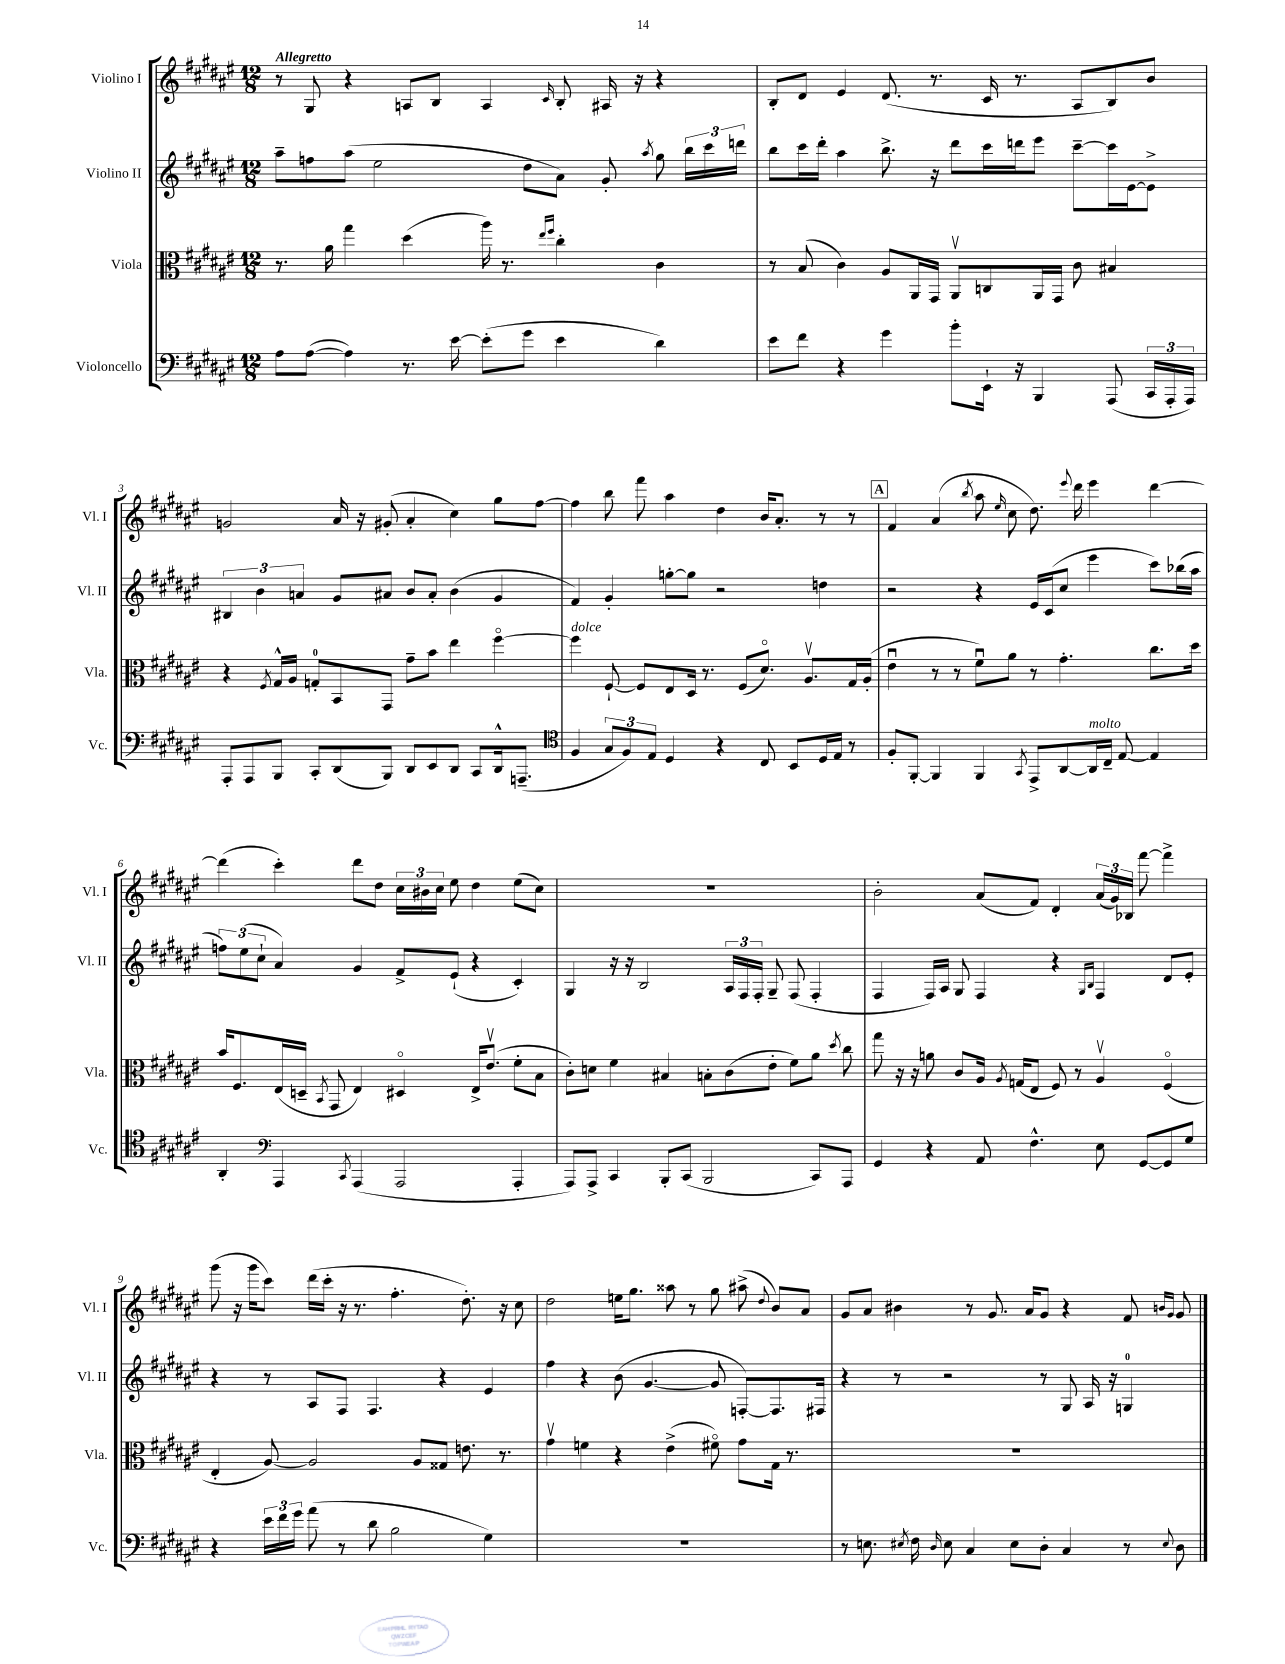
<<
\new StaffGroup <<
\new Staff = "s0" \with { instrumentName = "Violino I" shortInstrumentName = "Vl. I" } {
    \clef treble \key fis \major \numericTimeSignature \time 12/8 \tempo "Allegretto"
    \autoBeamOff r8 gis8 r4 a8[ b8] a4 \grace { cis'16 } b8-. ais16 r16 r4 |
    b8[-. dis'8] eis'4 dis'8.( r8. cis'16 r8. ais8[ b8) b'8] |
    g'2 ais'16 r16 gis'8-.( ais'4-. cis''4) gis''8[ fis''8]~ |
    fis''4 b''8 fis'''8 ais''4 dis''4 b'16[ ais'8.]-. r8 r8 |
    \mark \markup { \box "A" } fis'4 ais'4( \acciaccatura { b''8 } ais''8 \grace { eis''16 } cis''8 dis''8.) \appoggiatura { eis'''8 } dis'''16 eis'''4 dis'''4~ |
    dis'''4( cis'''4-.) dis'''8[ dis''8] \tuplet 3/2 { cis''16[ bis'16 cis''16] } eis''8 dis''4 eis''8[( cis''8]) |
    R1. |
    b'2-. ais'8[( fis'8]) dis'4-. \tuplet 3/2 { ais'16[( gis'16) bes16] } fis'''8~ fis'''4-> |
    gis'''8( r16 gis'''16[ cis'''8]) dis'''16[( cis'''16]-. r16 r8. fis''4.-. dis''8.-.) r16 cis''8 |
    dis''2 e''16[ gis''8.] aisis''8 r8 gis''8 ais''8->( \appoggiatura { dis''8 } b'8[) ais'8] |
    gis'8[ ais'8] bis'4 r8 gis'8. ais'16[ gis'8] r4 fis'8 \grace { b'16[ gis'16] } gis'8 \bar "|." |
}
\new Staff = "s1" \with { instrumentName = "Violino II" shortInstrumentName = "Vl. II" } {
    \clef treble \key fis \major \numericTimeSignature \time 12/8
    \autoBeamOff ais''8[-- f''8 ais''8]( eis''2 dis''8[ ais'8]) gis'8-. \acciaccatura { ais''8 } gis''8 \tuplet 3/2 { b''16[ cis'''16 d'''16] } |
    b''8[ cis'''16 dis'''16]-. ais''4 b''8.-> r16 dis'''8[ cis'''16 d'''16 eis'''8] cis'''8[~-- cis'''16 eis'16~ eis'8]-> |
    \tuplet 3/2 { bis4 b'4 a'4 } gis'8[ ais'8] b'8[ ais'8]-. b'4( gis'4 |
    fis'4) gis'4-. g''8[~-. g''8] r2 d''4 |
    \mark \markup { \box "A" } r2 r4 eis'16[ cis'16( cis''8] eis'''4 cis'''8[) bes''16( ais''16] |
    \tuplet 3/2 { f''8[) eis''8( cis''8]-! } ais'4) gis'4 fis'8[-> eis'8]-!( r4 cis'4-.) |
    gis4 r16 r16 b2 \tuplet 3/2 { ais16[ fis16 fis16]-. } gis8-- fis8( fis4-. |
    fis4 fis16[) ais16] gis8 fis4 r4 \grace { gis16[ b16] } fis4 dis'8[ eis'8]-. |
    r4 r8 ais8[ fis8] fis4. r4 eis'4 |
    fis''4 r4 b'8( gis'4.~ gis'8 f8[~-.) f8. fis16] |
    r4 r8 r2 r8 gis8 ais16 r16 g4-0 \bar "|." |
}
\new Staff = "s2" \with { instrumentName = "Viola" shortInstrumentName = "Vla." } {
    \clef alto \key fis \major \numericTimeSignature \time 12/8
    \autoBeamOff r8. ais'16 gis''4 dis''4( ais''16) r8. \grace { eis''16[ fis''16] } cis''4-. cis'4 |
    r8 b8( cis'4) ais8[ ais,16 gis,16] ais,8[\upbow c8 ais,16 gis,16] cis'8 bis4 |
    r4 \acciaccatura { fis8 } gis16[-^ ais16] g8[-0-. b,8 gis,8] gis'8[-- b'8] eis''4 fis''4~\flageolet |
    fis''4^\markup { \italic "dolce" } fis8~-! fis8[ eis8 dis16] r8. fis8[( dis'8.]\flageolet) ais8.[\upbow gis16 ais16]-.( |
    \mark \markup { \box "A" } eis'4\downbow r8 r8 fis'8[\downbow) ais'8] r8 gis'4.-. cis''8.[ dis''16] |
    b'16[ fis8. eis16( d16]-- \acciaccatura { b,8 } gis,8 eis4) dis4\flageolet eis16[-> eis'8.]\upbow( fis'8[-. b8] |
    cis'8[-.) d'8] fis'4 bis4 b8[-. cis'8( eis'8]-. fis'8[) ais'8] \acciaccatura { dis''8 } cis''8 |
    gis''8 r16 r16 a'8 cis'8[ ais16] \acciaccatura { ais8 } g16[( eis8] fis8) r8 ais4\upbow fis4\flageolet( |
    eis4-. ais8~) ais2 ais8[ gisis8] e'8. r8. |
    gis'4\upbow f'4 r4 eis'4->( fis'8\flageolet) gis'8[ gis16] r8. |
    R1. \bar "|." |
}
\new Staff = "s3" \with { instrumentName = "Violoncello" shortInstrumentName = "Vc." } {
    \clef bass \key fis \major \numericTimeSignature \time 12/8
    \autoBeamOff ais8[ ais8]~( ais4) r8. eis'16~ eis'8[-.( gis'8] eis'4 dis'4) |
    eis'8[ fis'8] r4 gis'4 b'8[-. eis,16]-! r16 b,,4 ais,,8( \tuplet 3/2 { cis,16[ ais,,16-. ais,,16]) } |
    ais,,8[-. ais,,8 b,,8] cis,8[-. dis,8( b,,8]) dis,8[ eis,8 dis,8] cis,8[ dis,16-^ a,,8.]--( |
    \clef tenor fis4 \tuplet 3/2 { gis8[ fis8) eis8] } dis4 r4 cis8 b,8[ dis16 eis16] r8 |
    \mark \markup { \box "A" } fis8[-. fis,8]~-. fis,4 fis,4 \acciaccatura { gis,8 } eis,8[-> ais,8~ ais,16^\markup { \italic "molto" } cis16]-- eis8~ eis4 |
    ais,4-. \clef bass ais,,4 \acciaccatura { cis,8 } ais,,4( ais,,2 ais,,4-. |
    ais,,8[) ais,,8]-> cis,4 b,,8[-. cis,8]( b,,2 cis,8[) ais,,8] |
    gis,4 r4 ais,8 fis4.-^ eis8 gis,8[~ gis,8 gis8] |
    r4 \tuplet 3/2 { eis'16[ fis'16 gis'16] } ais'8( r8 dis'8 b2 gis4) |
    R1. |
    r8 e8. \acciaccatura { eis8 } fis16 \grace { dis16 } eis8 cis4 eis8[ dis8]-. cis4 r8 \appoggiatura { eis8 } dis8 \bar "|." |
}
>>
>>
